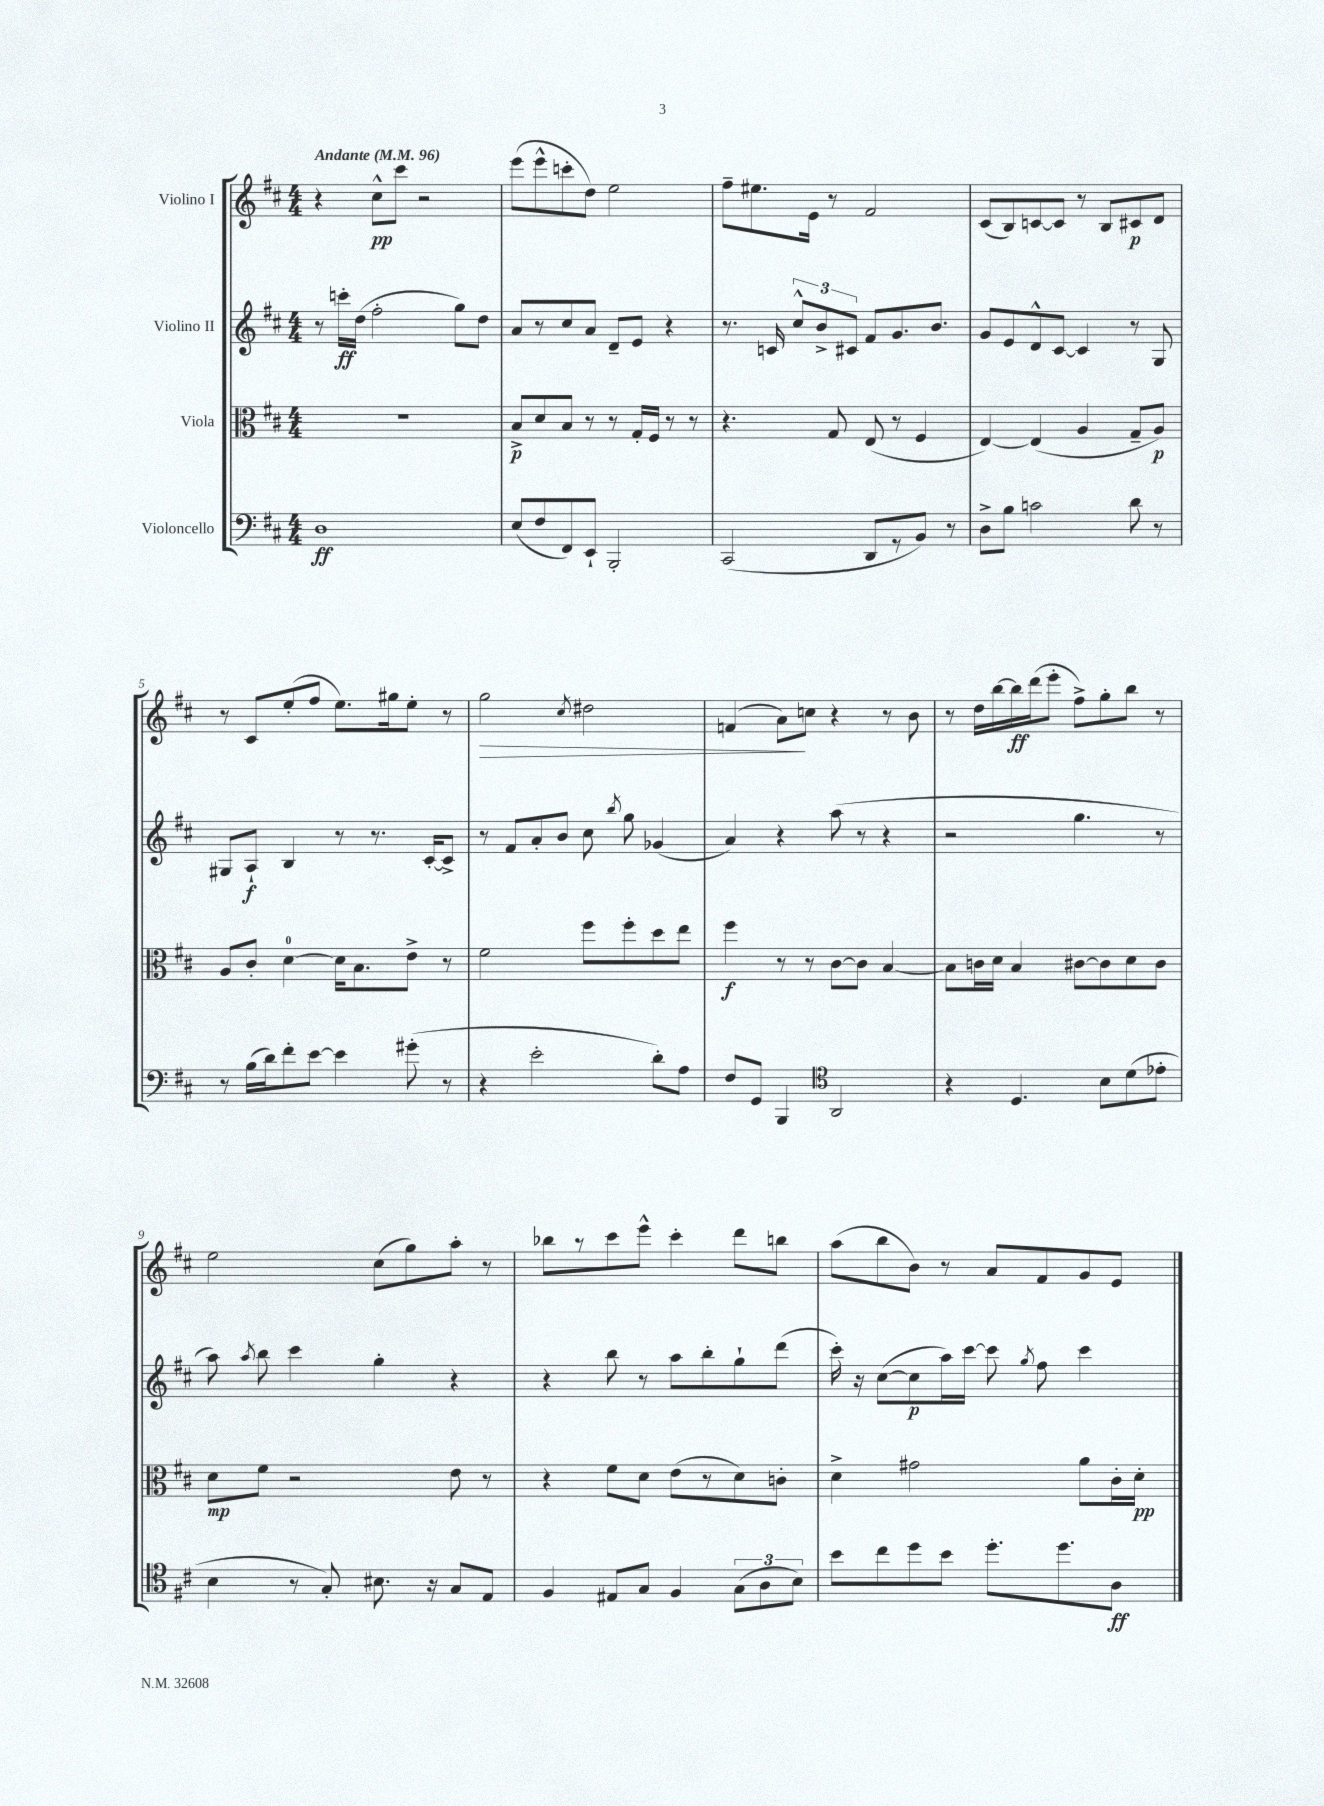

**kern	**kern	**kern	**kern
*staff4	*staff3	*staff2	*staff1
*clefF4	*clefC3	*clefG2	*clefG2
*k[f#c#]	*k[f#c#]	*k[f#c#]	*k[f#c#]
*M4/4	*M4/4	*M4/4	*M4/4
*MM96	*MM96	*MM96	*MM96
1D	1r	8r	4r
.	.	16ccc'	.
.	.	(16dd	.
.	.	2ff#'	8cc#^^
.	.	.	8ccc#
.	.	.	2r
.	.	8gg)	.
.	.	8dd	.
=	=	=	=
(8E	8B^	8a	(8eee
8F#	8d	8r	8eee^^
8FF#)	8B	8cc#	8ccc'
8EE`	8r	8a	8dd)
2BBB'	8r	8d~	2ee
.	16G'	8e	.
.	16F#	.	.
.	8r	4r	.
.	8r	.	.
=	=	=	=
(2CC#	4.r	8.r	8ff#~
.	.	.	8.ee#
.	.	16c	.
.	.	12cc#^^	.
.	.	.	16e
.	.	12b^	.
.	8G	.	8r
.	.	12c#	.
8DD	(8E	8f#	2f#
8r	8r	8.g	.
8BB)	4F#	.	.
.	.	8.b	.
8r	.	.	.
=	=	=	=
8D^	[4E)	8g	(8c#
8B	.	8e	8B)
2c	(4E]	8d^^	[8c
.	.	[8c#	8c]
.	4A	4c#]	8r
.	.	.	8B
8d	8G~	8r	8c#
8r	8A)	8G	8d
=	=	=	=
8r	8A	8G#	8r
(16B	8c#'	8A`	8c#
16d)	.	.	.
8f#'	[4d	4B	(8ee'
[8e	.	.	8ff#
4e]	16d]	8r	8.ee)
.	8.B	.	.
.	.	8.r	.
.	.	.	16gg#
(8g#'	8e^	.	8ee'
.	.	[16c#'	.
8r	8r	8c#^]	8r
=	=	=	=
4r	2f#	8r	2gg
.	.	8f#	.
2e'	.	8a'	.
.	.	8b	.
.	.	.	8qcc#
.	8ff#	8cc#	2dd#
.	.	8qbb	.
.	8ff#'	8gg	.
8d')	8dd	(4g-	.
8A	8ee	.	.
=	=	=	=
8F#	4ff#	4a)	(4f
8GG	.	.	.
4BBB	8r	4r	8a)
.	8r	.	8cc
*clefC4	*	*	*
2AA	[8c#	(8aa	4r
.	8c#]	8r	.
.	[4B	4r	8r
.	.	.	8b
=	=	=	=
4r	8B]	2r	8r
.	16c	.	16dd
.	16d	.	[16bb
4.D	4B	.	16bb]
.	.	.	(16ddd
.	.	.	8eee'
.	[8c#	4.gg	8ff#^)
8B	8c#]	.	8gg'
(8d	8d	.	8bb
8e-'	8c#	8r	8r
=	=	=	=
4B	8d	8aa)	2ee
.	.	8qaa	.
.	8f#	8bb	.
8r	2r	4ccc#	.
8G')	.	.	.
8.B#	.	4gg'	(8cc#
.	.	.	8gg)
16r	.	.	.
8G	8e	4r	8aa'
8E	8r	.	8r
=	=	=	=
4F#	4r	4r	8bb-
.	.	.	8r
8E#	8f#	8bb	8ccc#
8G	8d	8r	8eee^^
4F#	(8e	8aa	4ccc#'
.	8r	8bb'	.
(12G	8d)	8gg`	8ddd
12A	.	.	.
.	8c'	(8ddd	8bb
12B)	.	.	.
=	=	=	=
8b	4d^	16ccc#')	(8aa
.	.	16r	.
8cc#	.	([8cc#	8bb
8dd	2g#	8cc#]	8b)
8b	.	16aa)	8r
.	.	[16ccc#	.
8.dd'	.	8ccc#]	8a
.	.	8qgg	.
.	.	8ff#	8f#
8.dd	.	.	.
.	8a	4ccc#	8g
8A	16c#'	.	8e
.	16d'	.	.
==	==	==	==
*-	*-	*-	*-
